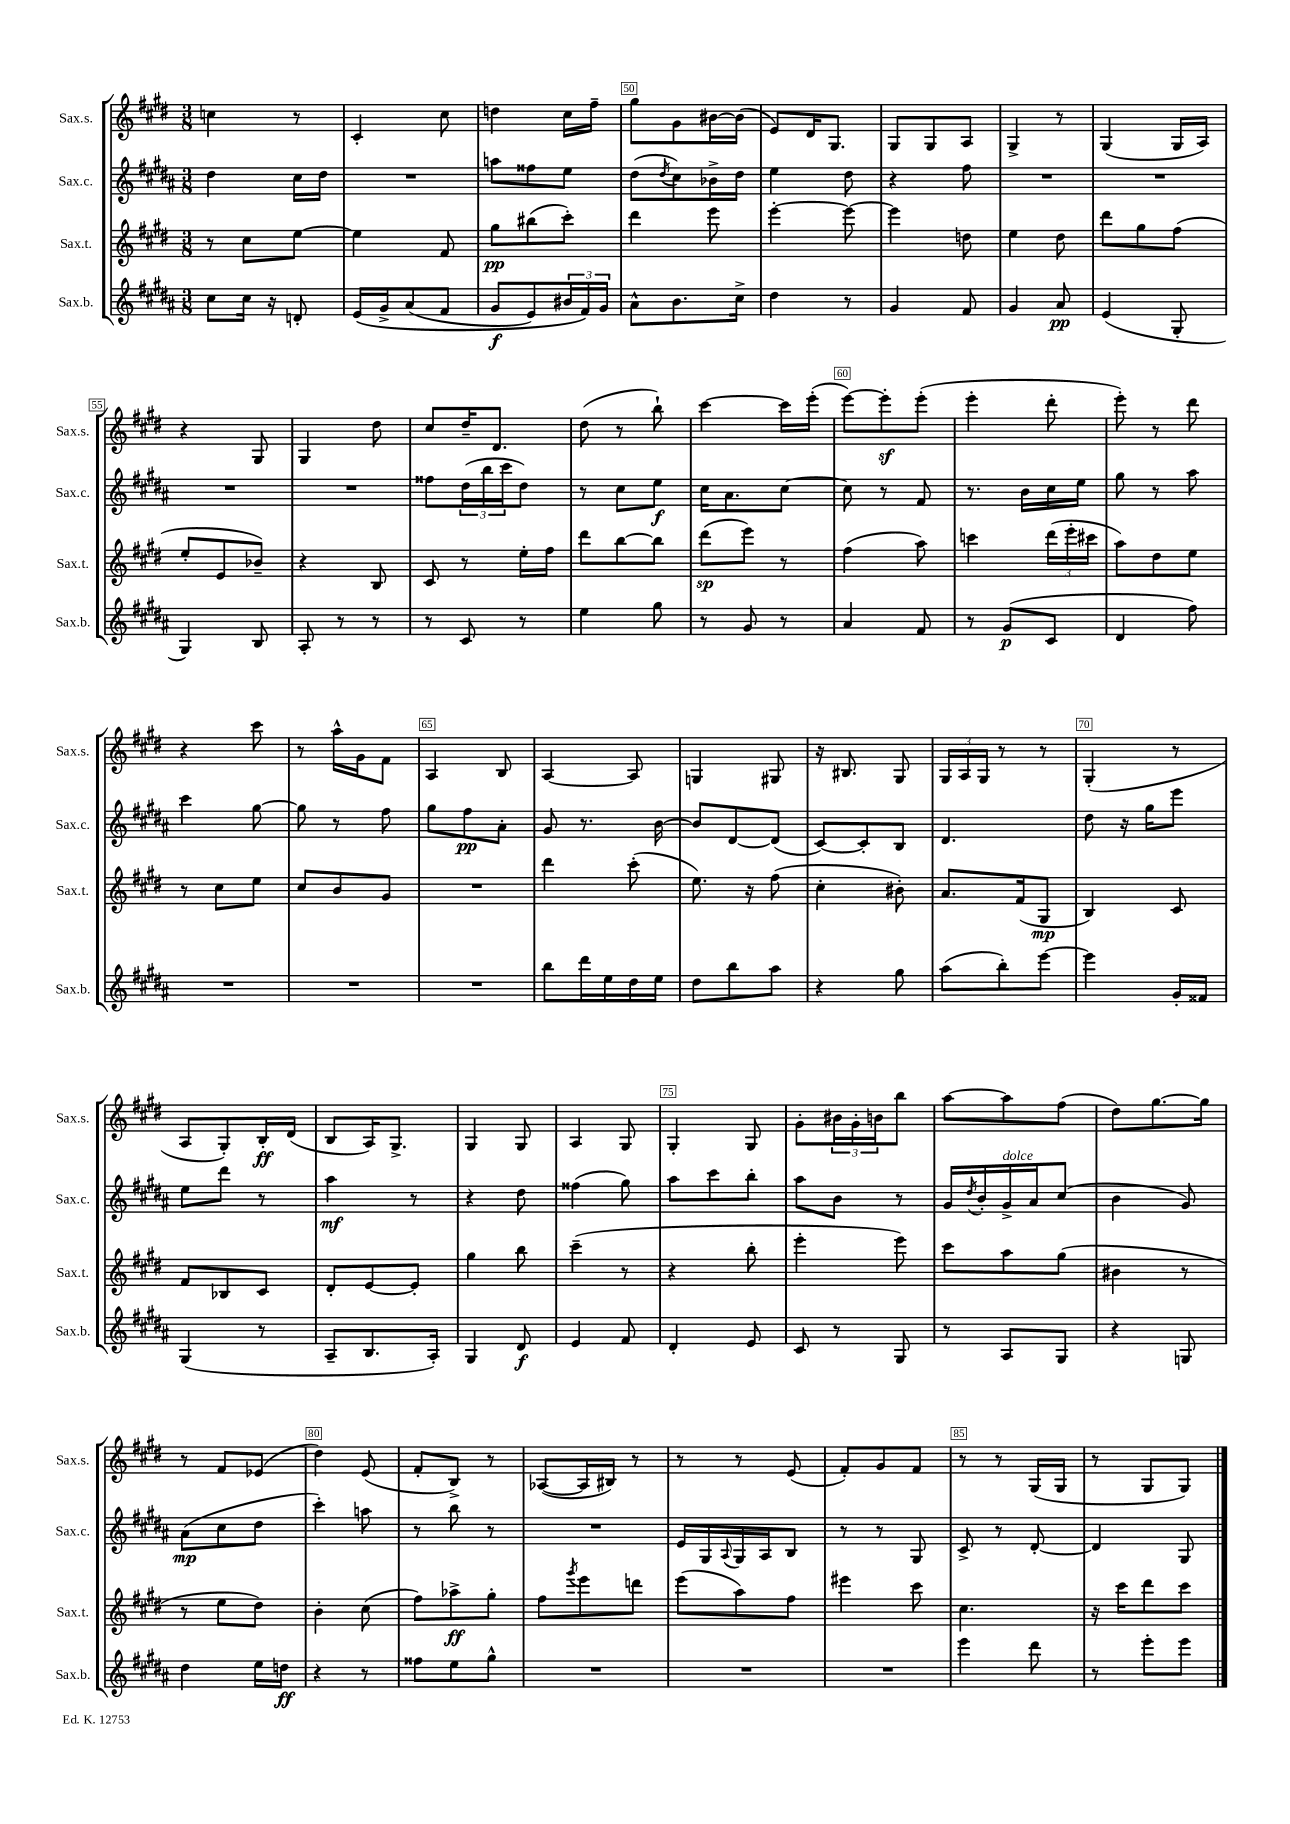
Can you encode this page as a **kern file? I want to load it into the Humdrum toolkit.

**kern	**dynam	**kern	**dynam	**kern	**dynam	**kern	**dynam
*part4	*part4	*part3	*part3	*part2	*part2	*part1	*part1
*staff4	*staff4	*staff3	*staff3	*staff2	*staff2	*staff1	*staff1
*I"Sax.b.	*	*I"Sax.t.	*	*I"Sax.c.	*	*I"Sax.s.	*
*I'Sax.b.	*	*I'Sax.t.	*	*I'Sax.c.	*	*I'Sax.s.	*
*clefG2	*	*clefG2	*	*clefG2	*	*clefG2	*
*k[f#c#g#d#a#]	*	*k[f#c#g#d#]	*	*k[f#c#g#d#a#]	*	*k[f#c#g#d#]	*
*M3/8	*	*M3/8	*	*M3/8	*	*M3/8	*
=47	=47	=47	=47	=47	=47	=47	=47
8cc#\L	.	8r	.	4dd#\	.	4ccn\	.
16cc#\Jk	.	8cc#\L	.	.	.	.	.
16r	.	.	.	.	.	.	.
8dn'/	.	[8ee\J	.	16cc#\LL	.	8r	.
.	.	.	.	16dd#\JJ	.	.	.
=48	=48	=48	=48	=48	=48	=48	=48
(16e/LL	.	4ee\]	.	4.r	.	4c#'/	.
16g#^/J	.	.	.	.	.	.	.
(8a#/	.	.	.	.	.	.	.
8f#/J	.	8f#/	.	.	.	8cc#\	.
=49	=49	=49	=49	=49	=49	=49	=49
8g#/L	f	8gg#\L	pp	8aan\L	.	4ddn\	.
8e/)	.	(8bb#X\	.	8ff##X\	.	.	.
24b#X/L	.	8ccc#'\J)	.	8ee\J	.	16cc#\LL	.
24f#/)	.	.	.	.	.	.	.
.	.	.	.	.	.	16ff#~\JJ	.
24g#/JJ	.	.	.	.	.	.	.
=50	=50	=50	=50	=50	=50	=50	=50
8a#^^\L	.	4ddd#\	.	(8dd#\L	.	8gg#\L	.
.	.	.	.	8qdd#/	.	.	.
8.b\	.	.	.	8cc#\)	.	8g#\	.
.	.	8eee\	.	16b-X^\L	.	[16b#X\L	.
16cc#^\Jk	.	.	.	16dd#\JJ	.	(16b#\JJ]	.
=51	=51	=51	=51	=51	=51	=51	=51
4dd#\	.	[4eee'\	.	4ee\	.	8e/L)	.
.	.	.	.	.	.	16d#/K	.
.	.	.	.	.	.	8.G#/J	.
8r	.	8eee\_	.	8dd#\	.	.	.
=52	=52	=52	=52	=52	=52	=52	=52
4g#/	.	4eee\]	.	4r	.	8G#/L	.
.	.	.	.	.	.	8G#/	.
8f#/	.	8ddn\	.	8ff#\	.	8A/J	.
=53	=53	=53	=53	=53	=53	=53	=53
4g#/	.	4ee\	.	4.r	.	4G#^/	.
8a#/	pp	8dd#\	.	.	.	8r	.
=54	=54	=54	=54	=54	=54	=54	=54
(4e/	.	8ddd#\L	.	4.r	.	(4G#/	.
.	.	8gg#\	.	.	.	.	.
8G#'/	.	(8ff#\J	.	.	.	16G#/LL	.
.	.	.	.	.	.	16A/JJ)	.
!!LO:LB:g=z
=55	=55	=55	=55	=55	=55	=55	=55
4G#/)	.	8ee'/L	.	4.r	.	4r	.
.	.	8e/	.	.	.	.	.
8B/	.	8b-X~/J)	.	.	.	8G#/	.
=56	=56	=56	=56	=56	=56	=56	=56
8A#'/	.	4r	.	4.r	.	4G#/	.
8r	.	.	.	.	.	.	.
8r	.	8B/	.	.	.	8dd#\	.
=57	=57	=57	=57	=57	=57	=57	=57
8r	.	8c#/	.	8ff##X\L	.	8cc#/L	.
8c#/	.	8r	.	(24dd#\L	.	16dd#~/K	.
.	.	.	.	24bb\	.	.	.
.	.	.	.	.	.	8.d#/J	.
.	.	.	.	24ccc#\J	.	.	.
8r	.	16ee'\LL	.	8dd#\J)	.	.	.
.	.	16ff#\JJ	.	.	.	.	.
=58	=58	=58	=58	=58	=58	=58	=58
4ee\	.	8ddd#\L	.	8r	.	(8dd#\	.
.	.	[8bb\	.	8cc#\L	.	8r	.
8gg#\	.	8bb\J]	.	8ee\J	f	8bb`\)	.
=59	=59	=59	=59	=59	=59	=59	=59
8r	.	(8ddd#\L	sp	16cc#\KL	.	[4ccc#\	.
.	.	.	.	8.a#\	.	.	.
8g#/	.	8eee\J)	.	.	.	.	.
8r	.	8r	.	[8cc#\J	.	16ccc#\LL]	.
.	.	.	.	.	.	(16eee'\JJ	.
=60	=60	=60	=60	=60	=60	=60	=60
4a#/	.	(4ff#\	.	8cc#\]	.	[8eee\L)	.
.	.	.	.	8r	.	8eeez'\]	.
8f#/	.	8aa\)	.	8f#/	.	(8eee'\J	.
=61	=61	=61	=61	=61	=61	=61	=61
8r	.	4cccn\	.	8.r	.	4eee'\	.
(8g#/L	p	.	.	.	.	.	.
.	.	.	.	16b\LL	.	.	.
8c#/J	.	(24ddd#\LL	.	16cc#\	.	8ddd#'\	.
.	.	24eee'\	.	.	.	.	.
.	.	.	.	16ee\JJ	.	.	.
.	.	24ccc#X\JJ	.	.	.	.	.
=62	=62	=62	=62	=62	=62	=62	=62
4d#/	.	8aa\L)	.	8gg#\	.	8eee'\)	.
.	.	8dd#\	.	8r	.	8r	.
8ff#\)	.	8ee\J	.	8aa#\	.	8ddd#\	.
!!LO:LB:g=z
=63	=63	=63	=63	=63	=63	=63	=63
4.r	.	8r	.	4ccc#\	.	4r	.
.	.	8cc#\L	.	.	.	.	.
.	.	8ee\J	.	[8gg#\	.	8ccc#\	.
=64	=64	=64	=64	=64	=64	=64	=64
4.r	.	8cc#/L	.	8gg#\]	.	8r	.
.	.	8b/	.	8r	.	16aa^^\LL	.
.	.	.	.	.	.	16g#\J	.
.	.	8g#/J	.	8ff#\	.	8f#\J	.
=65	=65	=65	=65	=65	=65	=65	=65
4.r	.	4.r	.	8gg#\L	.	4A/	.
.	.	.	.	8ff#\	pp	.	.
.	.	.	.	8a#'\J	.	8B/	.
=66	=66	=66	=66	=66	=66	=66	=66
8bb\L	.	4ddd#\	.	8g#/	.	[4A/	.
16ddd#\L	.	.	.	8.r	.	.	.
16ee\	.	.	.	.	.	.	.
16dd#\	.	(8ccc#'\	.	.	.	8A/]	.
16ee\JJ	.	.	.	[16b\	.	.	.
=67	=67	=67	=67	=67	=67	=67	=67
8dd#\L	.	8.ee\)	.	8b/L]	.	4Gn/	.
8bb\	.	.	.	[8d#/	.	.	.
.	.	16r	.	.	.	.	.
8aa#\J	.	(8ff#\	.	(8d#/J]	.	8G#X/	.
=68	=68	=68	=68	=68	=68	=68	=68
4r	.	4cc#'\	.	[8c#/L)	.	16r	.
.	.	.	.	.	.	8.B#X/	.
.	.	.	.	8c#'/]	.	.	.
8gg#\	.	8b#X'\)	.	8B/J	.	8G#/	.
=69	=69	=69	=69	=69	=69	=69	=69
(8aa#\L	.	8.a/L	.	4.d#/	.	24G#/LL	.
.	.	.	.	.	.	24A/	.
.	.	.	.	.	.	24G#/JJ	.
8bb'\)	.	.	.	.	.	8r	.
.	.	(16f#/k	.	.	.	.	.
[8eee\J	.	8G#/J	mp	.	.	8r	.
=70	=70	=70	=70	=70	=70	=70	=70
4eee\]	.	4B/)	.	8dd#\	.	(4G#'/	.
.	.	.	.	16r	.	.	.
.	.	.	.	16gg#\KL	.	.	.
16g#'/LL	.	8c#/	.	8eee\J	.	8r	.
16f##X/JJ	.	.	.	.	.	.	.
!!LO:LB:g=z
=71	=71	=71	=71	=71	=71	=71	=71
(4G#/	.	8f#/L	.	8ee\L	.	8A/L	.
.	.	8B-X/	.	8ddd#\J	.	8G#'/)	.
8r	.	8c#/J	.	8r	.	16B'/L	ff
.	.	.	.	.	.	(16d#/JJ	.
=72	=72	=72	=72	=72	=72	=72	=72
8A#~/L	.	8d#'/L	.	4aa#\	mf	8B/L	.
8.B/	.	[8e/	.	.	.	16A/K)	.
.	.	.	.	.	.	8.G#^/J	.
.	.	8e'/J]	.	8r	.	.	.
16A#'/Jk)	.	.	.	.	.	.	.
=73	=73	=73	=73	=73	=73	=73	=73
4G#/	.	4gg#\	.	4r	.	4G#/	.
8d#/	f	8bb\	.	8dd#\	.	8G#/	.
=74	=74	=74	=74	=74	=74	=74	=74
4e/	.	(4ccc#~\	.	(4ff##X\	.	4A/	.
8f#/	.	8r	.	8gg#\)	.	8G#/	.
=75	=75	=75	=75	=75	=75	=75	=75
4d#'/	.	4r	.	8aa#\L	.	4G#'/	.
.	.	.	.	8ccc#\	.	.	.
8e/	.	8bb'\	.	8bb'\J	.	8G#/	.
=76	=76	=76	=76	=76	=76	=76	=76
8c#/	.	4eee'\	.	8aa#\L	.	8g#'\L	.
8r	.	.	.	8b\J	.	24b#X\L	.
.	.	.	.	.	.	24g#'\	.
.	.	.	.	.	.	24bn\J	.
8G#/	.	8eee\)	.	8r	.	8bb\J	.
=77	=77	=77	=77	=77	=77	=77	=77
8r	.	8ccc#\L	.	16g#/LL	.	[8aa\L	.
.	.	.	.	8qdd#/	.	.	.
.	.	.	.	16b'/	.	.	.
!	!	!	!	!LO:TX:a:i:t=dolce	!	!	!
8A#/L	.	8aa\	.	16g#^/	.	8aa\]	.
.	.	.	.	16a#/J	.	.	.
8G#/J	.	(8gg#\J	.	(8cc#/J	.	(8ff#\J	.
=78	=78	=78	=78	=78	=78	=78	=78
4r	.	4b#X\	.	4b\	.	8dd#\L)	.
.	.	.	.	.	.	[8.gg#\	.
8Gn/	.	8r	.	8g#/)	.	.	.
.	.	.	.	.	.	16gg#\Jk]	.
!!LO:LB:g=z
=79	=79	=79	=79	=79	=79	=79	=79
4dd#\	.	8r	.	(8a#\L	mp	8r	.
.	.	8ee\L	.	8cc#\	.	8f#/L	.
16ee\LL	.	8dd#\J)	.	8dd#\J	.	(8e-X/J	.
16ddn\JJ	ff	.	.	.	.	.	.
=80	=80	=80	=80	=80	=80	=80	=80
4r	.	4b'\	.	4ccc#'\)	.	4dd#\)	.
8r	.	(8cc#\	.	8aan\	.	(8e/	.
=81	=81	=81	=81	=81	=81	=81	=81
8ff##X\L	.	8ff#\L)	.	8r	.	8f#'/L	.
8ee\	.	8aa-X^\	ff	8bb\	.	8B^/J)	.
8gg#^^\J	.	8gg#'\J	.	8r	.	8r	.
=82	=82	=82	=82	=82	=82	=82	=82
4.r	.	8ff#\L	.	4.r	.	([8A-X/L	.
.	.	8qggg#/	.	.	.	.	.
.	.	8eee\	.	.	.	16A-/L]	.
.	.	.	.	.	.	16B#X/JJ)	.
.	.	8dddn\J	.	.	.	8r	.
=83	=83	=83	=83	=83	=83	=83	=83
4.r	.	(8eee\L	.	16e/LL	.	8r	.
.	.	.	.	16G#/	.	.	.
.	.	.	.	8qqA#/	.	.	.
.	.	8aa\)	.	16G#/	.	8r	.
.	.	.	.	16A#/J	.	.	.
.	.	8ff#\J	.	8B/J	.	(8e/	.
=84	=84	=84	=84	=84	=84	=84	=84
4.r	.	4eee#X\	.	8r	.	8f#'/L)	.
.	.	.	.	8r	.	8g#/	.
.	.	8ccc#\	.	8G#/	.	8f#/J	.
=85	=85	=85	=85	=85	=85	=85	=85
4eee\	.	4.cc#\	.	8c#^/	.	8r	.
.	.	.	.	8r	.	8r	.
8ddd#\	.	.	.	[8d#'/	.	(16G#/LL	.
.	.	.	.	.	.	16G#/JJ	.
=86	=86	=86	=86	=86	=86	=86	=86
8r	.	16r	.	4d#/]	.	8r	.
.	.	16ccc#\KL	.	.	.	.	.
8eee'\L	.	8ddd#\	.	.	.	8G#/L	.
8eee\J	.	8ccc#\J	.	8G#/	.	8G#/J)	.
==	==	==	==	==	==	==	==
*-	*-	*-	*-	*-	*-	*-	*-
